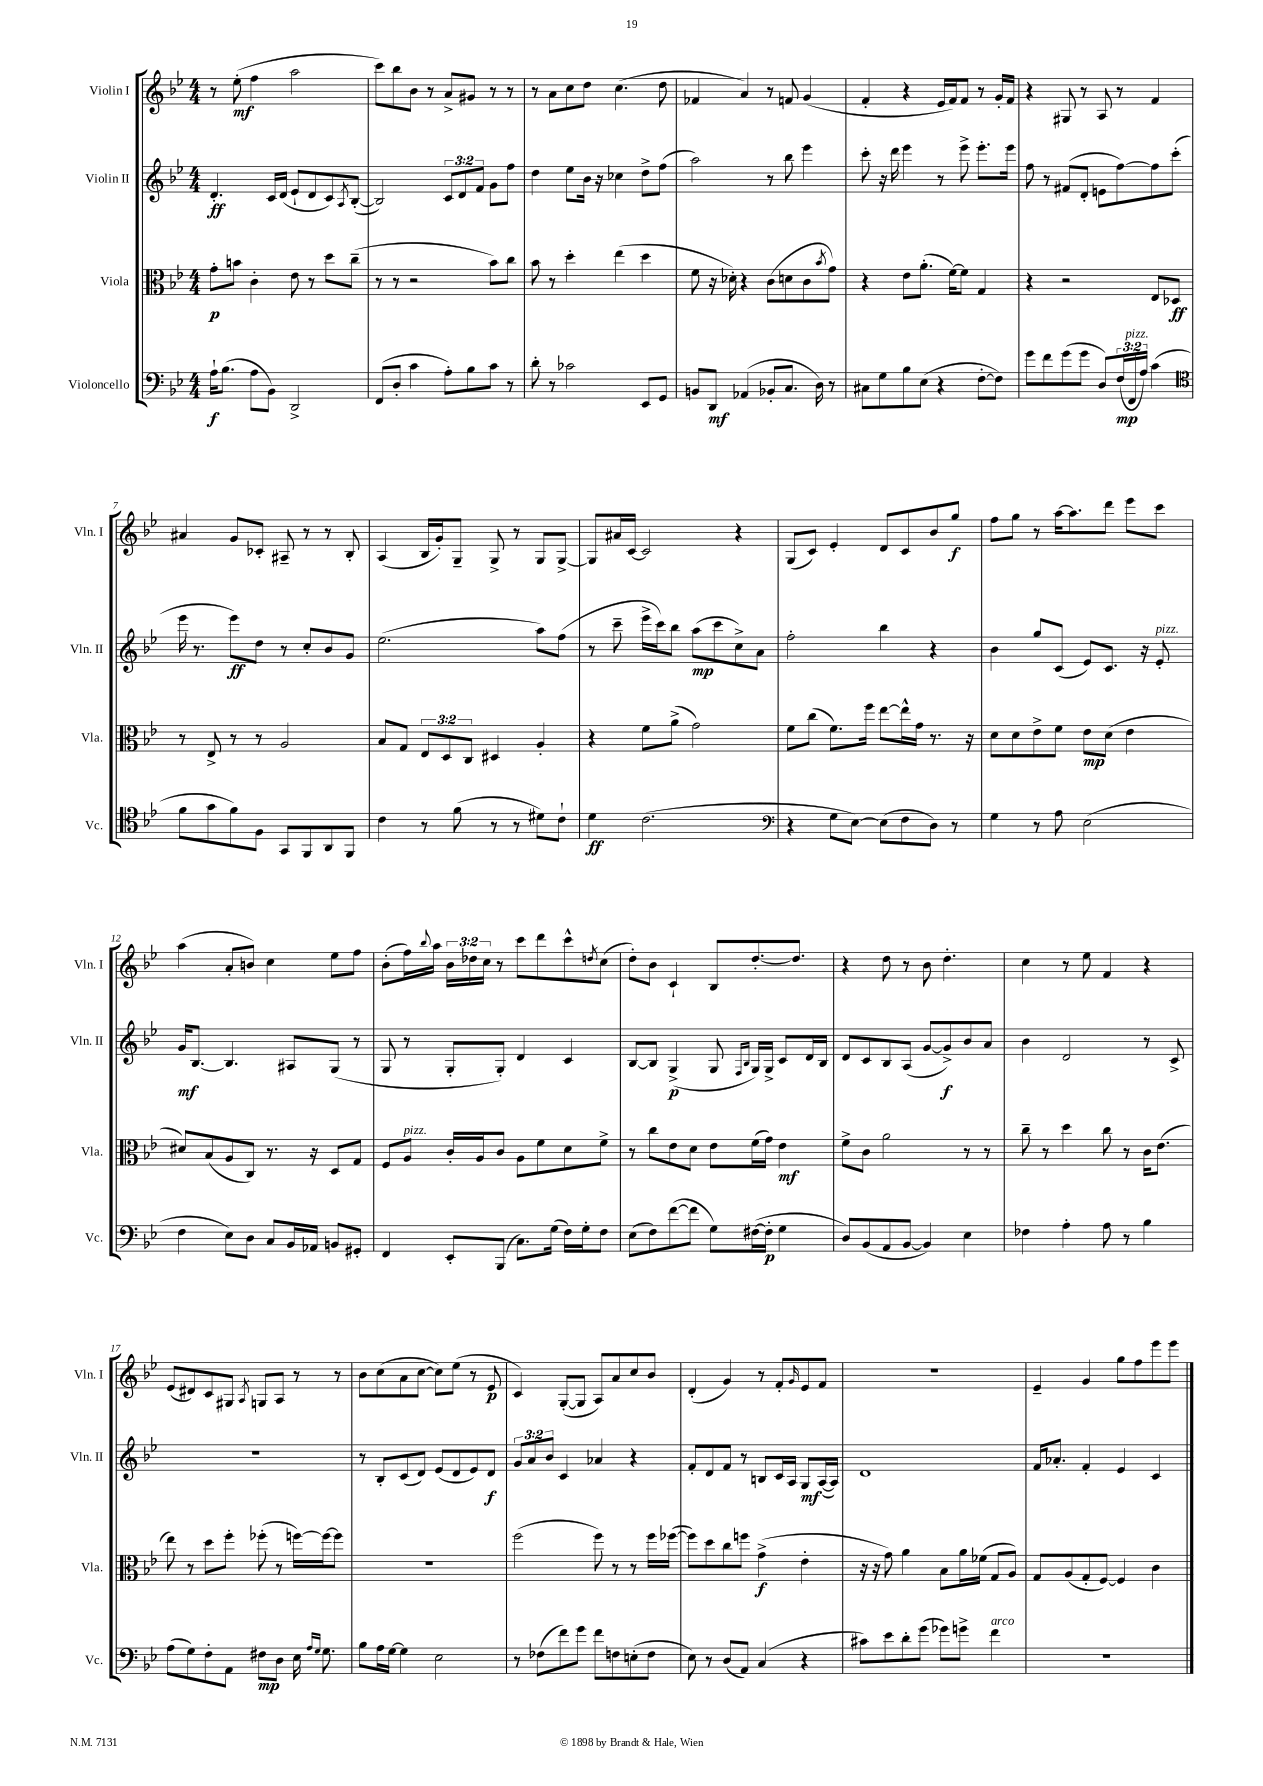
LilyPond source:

<<
\new StaffGroup <<
\new Staff = "s0" \with { instrumentName = "Violin I" shortInstrumentName = "Vln. I" } {
    \clef treble \key bes \major \numericTimeSignature \time 4/4 \override Staff.TupletNumber.text = #tuplet-number::calc-fraction-text
    r8 ees''8-.\mf( f''4 a''2 |
    c'''8) bes''8 bes'8 r8 a'8-> gis'8 r8 r8 |
    r8 a'8 c''8 d''8 c''4.( d''8 |
    fes'4 a'4) r8 f'8 g'4( |
    f'4-. r4 ees'16 f'16) f'8 r8 g'16-. f'16 |
    r4 gis8 r8 a8 r8 f'4 |
    ais'4 g'8 ces'8-. ais8-- r8 r8 bes8-. |
    a4( bes16 g'16-.) g8-- g8-> r8 g8 g8~-> |
    g8 ais'16 c'16~ c'2 r4 |
    g8( c'8) ees'4-. d'8 c'8 bes'8 g''8\f |
    f''8 g''8 r8 a''16~ a''8. d'''8 ees'''8 c'''8 |
    a''4( a'8-. b'8) c''4 ees''8 f''8 |
    bes'8-.( f''16) \appoggiatura { bes''8 } a''16 \tuplet 3/2 { bes'16 des''16 c''16 } r8 c'''8 d'''8 c'''8-^ \acciaccatura { d''8 } c''8( |
    d''8-.) bes'8 c'4-! bes8 d''8.~-. d''8. |
    r4 d''8 r8 bes'8 d''4.-. |
    c''4 r8 ees''8 f'4 r4 |
    ees'8( dis'8) c'8 gis8 \acciaccatura { a8 } g8 a8 r8 r8 |
    bes'8 c''8( a'8 c''8~ c''8) ees''8( r8 ees'8\p |
    c'4) g8~-.( g8 a8) a'8 c''8 bes'8 |
    d'4-.( g'4) r8 f'8-. \grace { g'16 } ees'8 f'8 |
    r1 |
    ees'4-- g'4 g''8 f''8 ees'''8 ees'''8 \bar "|." |
}
\new Staff = "s1" \with { instrumentName = "Violin II" shortInstrumentName = "Vln. II" } {
    \clef treble \key bes \major \numericTimeSignature \time 4/4 \override Staff.TupletNumber.text = #tuplet-number::calc-fraction-text
    d'4.-.\ff c'16 d'16( ees'8-! d'8 c'8) \acciaccatura { a8 } bes8~-.( |
    bes2) \tuplet 3/2 { c'8 d'8 f'8 } g'8 f''8 |
    d''4 ees''8 bes'16 r16 ces''4 d''8-> f''8( |
    a''2) r8 bes''8 ees'''4 |
    c'''8-. r16 d'''16 ees'''4 r8 ees'''8-> ees'''8.-. ees'''16 |
    f''8 r8 fis'8( d'8-. e'8 f''8~) f''8 c'''8-.( |
    ees'''16 r8. ees'''8\ff) d''8 r8 c''8-. bes'8 g'8 |
    ees''2.( a''8) f''8( |
    r8 c'''8-- ees'''16-> c'''16) bes''8 a''8\mp( c'''8 c''8->) a'8 |
    f''2-. bes''4 r4 |
    bes'4 g''8 c'8( ees'8) c'8. r16 ees'8-.^\markup { \italic "pizz." } |
    g'16\mf bes8.~ bes4. ais8 g8( r8 |
    g8 r8 g8-. g8-.) d'4 c'4 |
    bes8~ bes8 g4->\p( g8 \grace { f16 bes16 } g16) g16-> c'8 d'16 bes16 |
    d'8 c'8 bes8 a8( g'8~ g'8->\f) bes'8 a'8 |
    bes'4 d'2 r8 c'8-> |
    R1 |
    r8 bes8-. c'8( d'8) ees'8( d'8 ees'8) d'8\f |
    \tuplet 3/2 { g'8 a'8 bes'8 } c'4 aes'4 r4 |
    f'8-. d'8 f'8 r8 b8 c'16 a16 g8\mf a16~( a16) |
    d'1 |
    f'16 aes'8.-. f'4-. ees'4 c'4 \bar "|." |
}
\new Staff = "s2" \with { instrumentName = "Viola" shortInstrumentName = "Vla." } {
    \clef alto \key bes \major \numericTimeSignature \time 4/4 \override Staff.TupletNumber.text = #tuplet-number::calc-fraction-text
    g'8-.\p b'8 c'4-. ees'8 r8 d''8 c''8--( |
    r8 r8 r2 bes'8) c''8 |
    bes'8 r8 d''4-. ees''4( d''4 |
    f'8 r16 des'16-.) r4 c'8( d'8 c'8 \acciaccatura { bes'8 } g'8) |
    r4 ees'8 a'8.-.( f'16~) f'8 g4 |
    r4 r2 ees8 des8\ff |
    r8 ees8-> r8 r8 a2 |
    bes8 g8 \tuplet 3/2 { ees8 d8 c8 } dis4 a4-. |
    r4 f'8 a'8->( g'2) |
    f'8 c''8( f'8.) f''16 ees''8~ ees''16-^ g'16 r8. r16 |
    d'8 d'8 ees'8-> f'8 ees'8\mp d'8( ees'4 |
    dis'8) bes8( a8 c8) r8. r16 d8 g8 |
    f8 a8^\markup { \italic "pizz." } c'16-. a16 c'8 a8 f'8 d'8 f'8-> |
    r8 c''8 ees'8 d'8 ees'8 f'16( g'16) ees'4\mf |
    f'8-> c'8 a'2 r8 r8 |
    c''8-- r8 d''4 c''8 r8 c'16 ees'8.( |
    ees''8) r8 d''8 f''8-. fes''8-.( r8 f''16~) f''16~ f''8 |
    R1 |
    f''2( f''8) r8 r8 f''16 fes''16~( |
    fes''8) d''8 c''8 f''8 g'4->\f( ees'4-. |
    r16 r16 g'8) a'4 bes8 a'16 fes'16( g8 a8) |
    g8 a8( g8-. f8~) f4 c'4 \bar "|." |
}
\new Staff = "s3" \with { instrumentName = "Violoncello" shortInstrumentName = "Vc." } {
    \clef bass \key bes \major \numericTimeSignature \time 4/4 \override Staff.TupletNumber.text = #tuplet-number::calc-fraction-text
    a16-!\f bes8.( a8 bes,8) d,2-> |
    f,8( d8-. c'4 a8-.) bes8 c'8 r8 |
    d'8-. r8 ces'2 ees,8 g,8 |
    b,8 d,8\mf aes,4( bes,8-. c8. d16) r8 |
    cis8 g8 bes8 ees8( r4 f8~-. f8) |
    g'8 f'8 g'8( g'8 d8) \tuplet 3/2 { f16\mp( f,16^\markup { \italic "pizz." } a16) } c'4( |
    \clef tenor f'8 g'8 f'8) f8 g,8 f,8 a,8 f,8 |
    c'4 r8 f'8( r8 r8 dis'8) c'8-! |
    d'4\ff c'2.( |
    \clef bass r4 g8 ees8~) ees8( f8 d8) r8 |
    g4 r8 a8 ees2( |
    f4 ees8) d8 c8 bes,16 aes,16 b,8 gis,8-. |
    f,4 ees,8-. bes,,8( c8.) g16( f16) g16-. f8 |
    ees8( f8) f'8~( f'8 g8) fis16~( fis16-.\p g4 |
    d8) bes,8( a,8 bes,8~ bes,4) ees4 |
    fes4 a4-. a8 r8 bes4 |
    a8( g8) f8-. a,8 fis8\mp d8 ees16 \grace { a16 g16 } g8. |
    bes8 a16 g16~ g4 ees2 |
    r8 fes8( f'8) g'8 f'8 f8 e8-.( f8 |
    ees8) r8 d8( a,8) c4( r4 |
    cis'8) ees'8 d'8-. g'8( ges'8) g'8-> f'4^\markup { \italic "arco" } |
    R1 \bar "|." |
}
>>
>>
